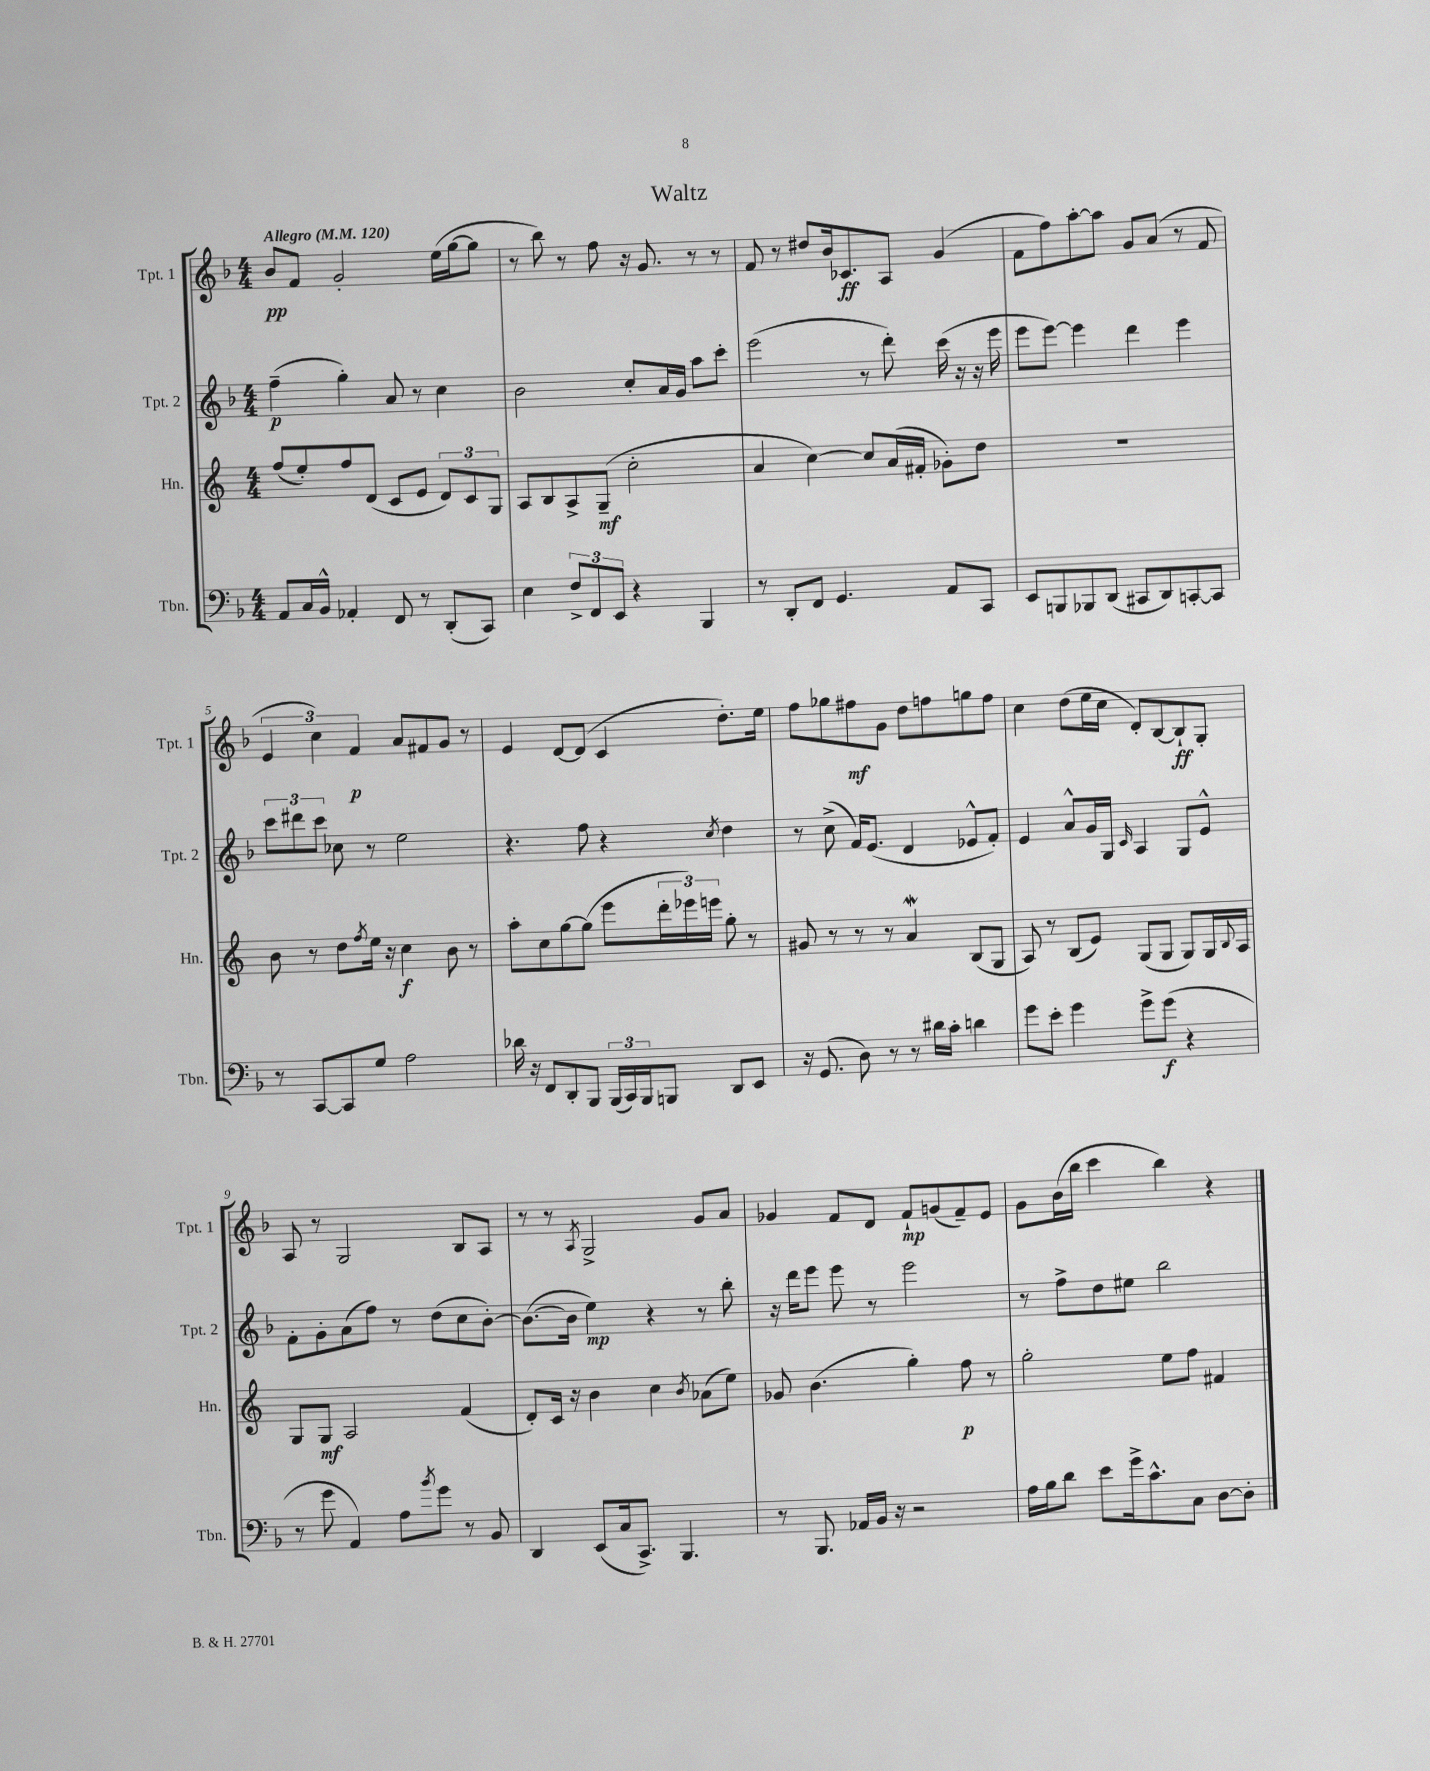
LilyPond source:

\header { title = "Waltz" }
<<
\new StaffGroup <<
\new Staff = "s0" \with { instrumentName = "Tpt. 1" shortInstrumentName = "Tpt. 1" } {
    \clef treble \key f \major \numericTimeSignature \time 4/4 \tempo "Allegro" 4 = 120
    bes'8\pp f'8 g'2-. e''16( g''16~ g''8 |
    r8 bes''8) r8 f''8 r16 g'8. r8 r8 |
    f'8 r8 dis''8 bes'16 ces'8.\ff a8 g'4( |
    f'8 f''8) a''8~-. a''8 g'8 a'8( r8 f'8 |
    \tuplet 3/2 { e'4 c''4) f'4\p } a'8 fis'8 g'8 r8 |
    e'4 d'8~ d'8( c'4 d''8.-.) e''16 |
    f''8 ges''8 fis''8\mf g'8 d''8 f''8 g''8 f''8 |
    c''4 d''8( e''16 c''16 d'8-.) bes8~ bes8-!\ff g8-. |
    a8 r8 g2 bes8 a8 |
    r8 r8 \acciaccatura { a8 } g2-> g'8 a'8 |
    ges'4 f'8 d'8 f'8-!\mp g'8( f'8--) e'8 |
    g'8 bes'16( bes''16 c'''4 bes''4) r4 \bar "|." |
}
\new Staff = "s1" \with { instrumentName = "Tpt. 2" shortInstrumentName = "Tpt. 2" } {
    \clef treble \key f \major \numericTimeSignature \time 4/4
    f''4--\p( g''4-.) a'8 r8 c''4 |
    bes'2 c''8-. a'16 g'16 a''8 c'''8-. |
    e'''2( r8 d'''8-.) c'''16( r16 r16 e'''16 |
    e'''8 e'''8~) e'''4 d'''4 e'''4 |
    \tuplet 3/2 { c'''8 dis'''8 c'''8 } ces''8 r8 e''2 |
    r4. f''8 r4 \acciaccatura { c''8 } d''4 |
    r8 c''8->( f'16) e'8.( d'4 ees'8-^ f'8-.) |
    e'4 a'8-^ g'16 g16 \grace { c'16 } a4 g8 e'8-^ |
    f'8-. g'8-. a'8( f''8) r8 d''8( c''8 bes'8~-.) |
    bes'8.~( bes'16 e''4\mp) r4 r8 bes''8-. |
    r16 d'''16 e'''8 e'''8 r8 e'''2 |
    r8 f''8-> d''8 eis''8 bes''2 \bar "|." |
}
\new Staff = "s2" \with { instrumentName = "Hn." shortInstrumentName = "Hn." } {
    \clef treble \key c \major \numericTimeSignature \time 4/4
    f''8( e''8-.) f''8 d'8( c'8 e'8 \tuplet 3/2 { d'8) c'8 g8 } |
    a8 b8 a8-> g8--\mf( c''2-. |
    a'4 c''4~) c''8 a'16( fis'16-. ges'8-.) d''8 |
    R1 |
    b'8 r8 d''8 \acciaccatura { f''8 } e''16 r16 c''4\f b'8 r8 |
    a''8-. c''8 g''8~ g''8( e'''8 \tuplet 3/2 { d'''16-. ees'''16) e'''16 } g''8-. r8 |
    gis'8 r8 r8 r8 a'4\mordent b8( g8 |
    a8) r8 b8( e'8) g8( g8 g8) g16 \appoggiatura { b8 } a16 |
    g8 g8\mf a2 f'4( |
    d'8-.) c'16 r16 b'4 c''4 \acciaccatura { b'8 } aes'8( e''8) |
    ges'8 b'4.( g''4-.) f''8\p r8 |
    g''2-. e''8 f''8 fis'4 \bar "|." |
}
\new Staff = "s3" \with { instrumentName = "Tbn." shortInstrumentName = "Tbn." } {
    \clef bass \key f \major \numericTimeSignature \time 4/4
    a,8 c16 bes,16-^ aes,4-. f,8 r8 d,8-.( c,8) |
    e4 \tuplet 3/2 { f8-> f,8 e,8 } r4 bes,,4 |
    r8 d,8-. f,8 g,4. a,8 c,8 |
    e,8 b,,8 bes,,8 d,8( cis,8 d,8) c,8~-. c,8 |
    r8 c,8~ c,8 g8 a2 |
    des'16 r16 f,8 d,8-. bes,,8 \tuplet 3/2 { bes,,16( c,16) bes,,16 } b,,8 d,8 e,8 |
    r16 g,8.( d8) r8 r8 dis'16 c'16-. d'4 |
    g'8 e'8-. g'4 g'8-> g'8\f( r4 |
    r8 g'8 a,4) a8 \acciaccatura { bes'8 } g'8 r8 bes,8 |
    d,4 e,8( c16 c,8.->) bes,,4. |
    r8 bes,,8. aes,16 bes,16 r16 r2 |
    a16 bes16 d'8 e'8 g'16-> c'8.-^ c8 d8~ d8-. \bar "|." |
}
>>
>>
